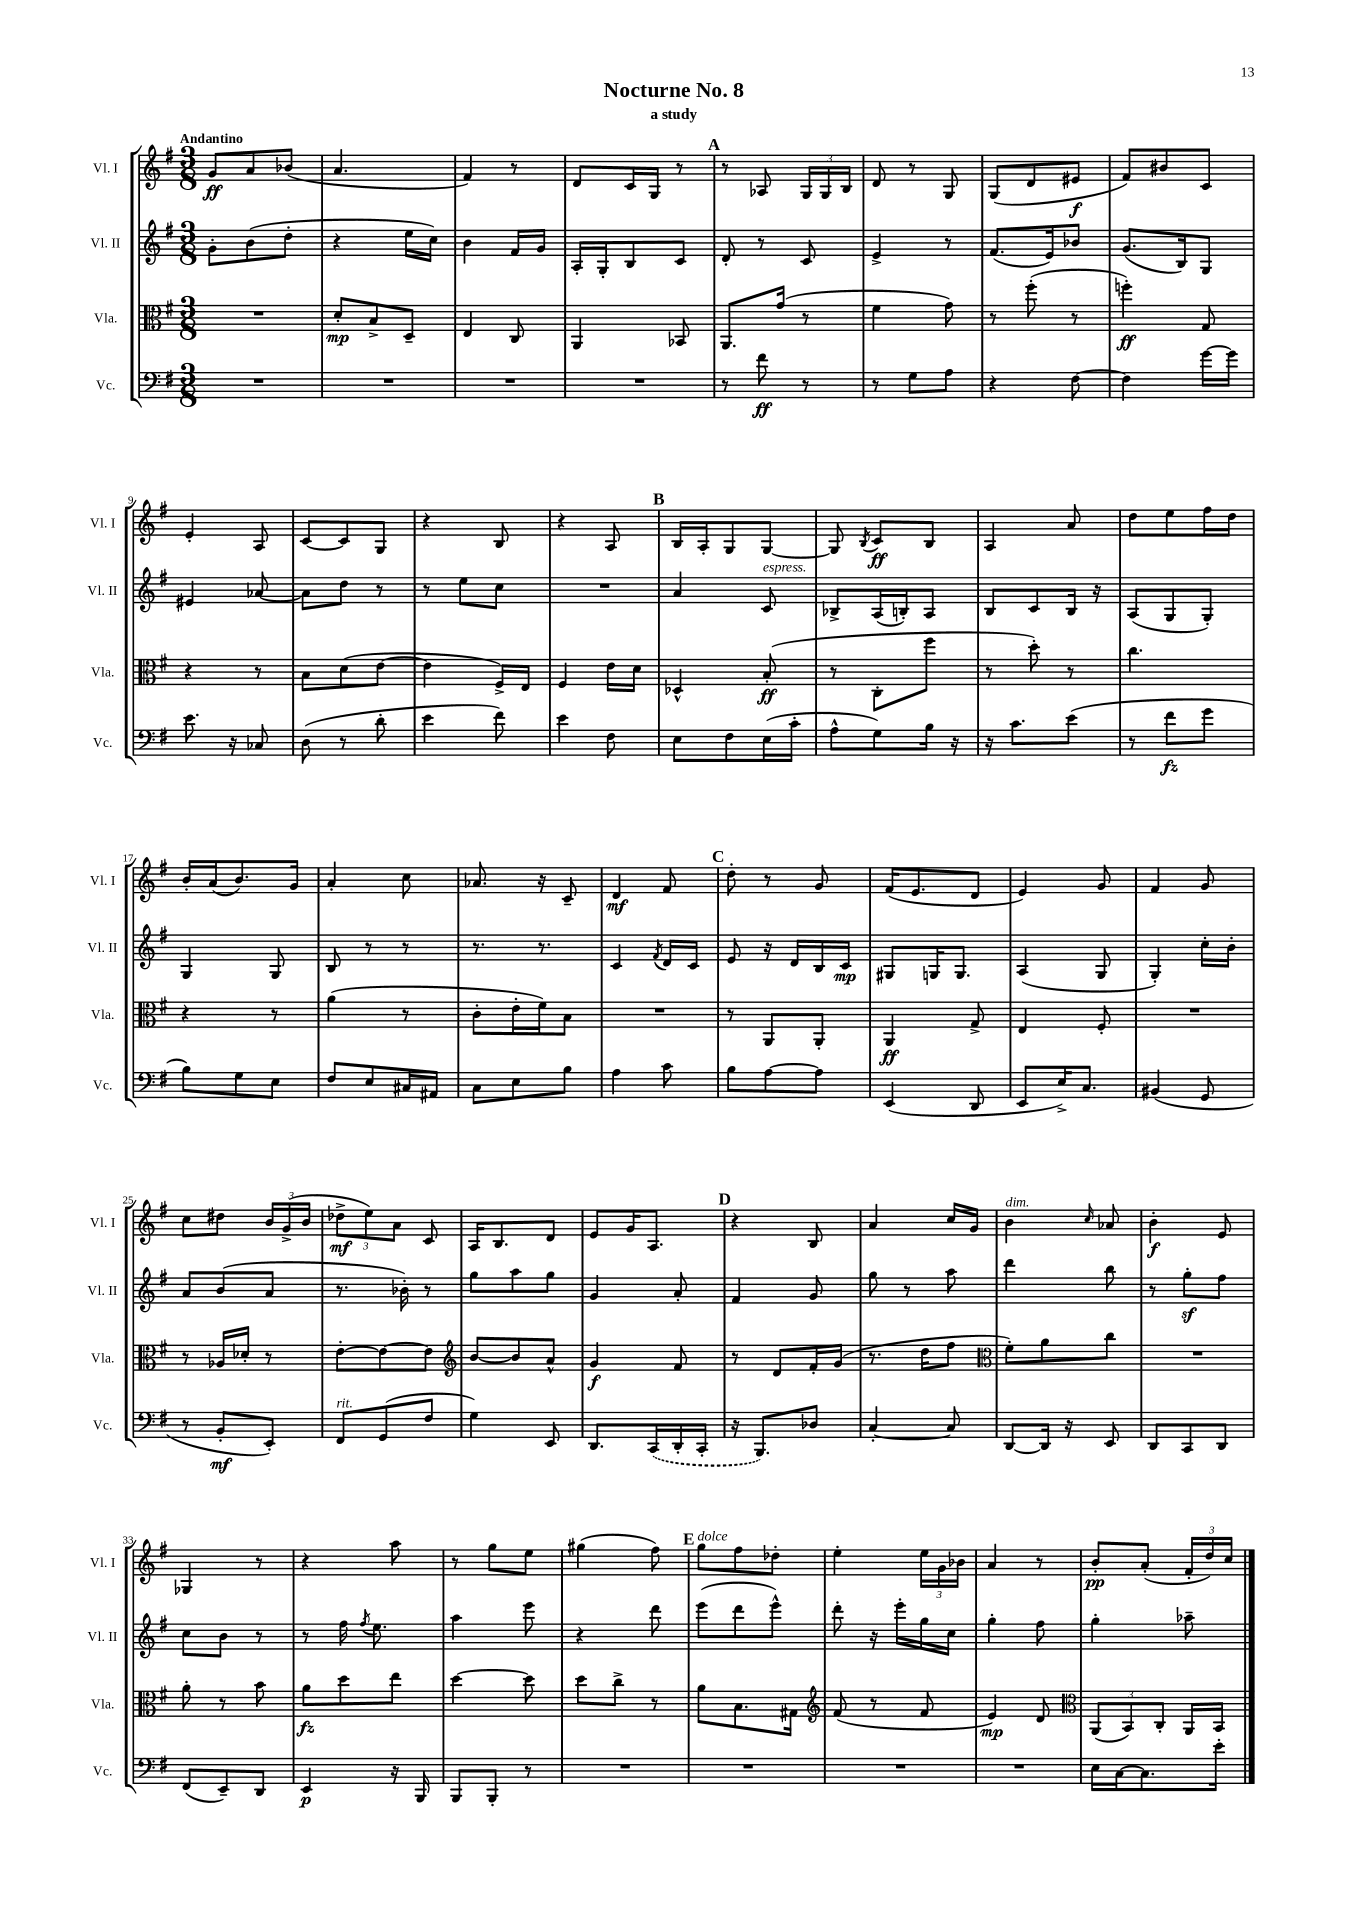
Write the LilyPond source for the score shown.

\header { title = "Nocturne No. 8" subtitle = "a study" }
<<
\new StaffGroup <<
\new Staff = "s0" \with { instrumentName = "Vl. I" shortInstrumentName = "Vl. I" } {
    \clef treble \key g \major \numericTimeSignature \time 3/8 \tempo "Andantino"
    \autoBeamOff g'8[\ff a'8 bes'8]( |
    a'4. |
    fis'4) r8 |
    d'8[ c'16 g16] r8 |
    \mark \markup { \bold "A" } r8 aes8 \tuplet 3/2 { g16[ g16 b16] } |
    d'8 r8 g8 |
    g8[( d'8 eis'8]\f |
    fis'8[) bis'8 c'8] |
    e'4-. a8 |
    c'8[~ c'8 g8] |
    r4 b8 |
    r4 a8 |
    \mark \markup { \bold "B" } b16[ a16-. g8 g8]~ |
    g8 \acciaccatura { b8 } c'8[\ff b8] |
    a4 a'8 |
    d''8[ e''8 fis''16 d''16] |
    b'16[-. a'16( b'8.) g'16] |
    a'4-. c''8 |
    aes'8. r16 c'8-- |
    d'4\mf fis'8 |
    \mark \markup { \bold "C" } d''8-. r8 g'8 |
    fis'16[( e'8. d'8] |
    e'4) g'8 |
    fis'4 g'8 |
    c''8[ dis''8] \tuplet 3/2 { b'16[ g'16->( b'16] } |
    \tuplet 3/2 { des''8[->\mf e''8) a'8] } c'8 |
    a16[ b8. d'8] |
    e'8[ g'16 a8.] |
    \mark \markup { \bold "D" } r4 b8 |
    a'4 c''16[ g'16] |
    b'4^\markup { \italic "dim." } \grace { c''16 } aes'8 |
    b'4-.\f e'8 |
    ges4 r8 |
    r4 a''8 |
    r8 g''8[ e''8] |
    gis''4( fis''8) |
    \mark \markup { \bold "E" } g''8[^\markup { \italic "dolce" } fis''8 des''8]-. |
    e''4-. \tuplet 3/2 { e''16[ g'16 bes'16] } |
    a'4 r8 |
    b'8[-.\pp a'8]-.( \tuplet 3/2 { fis'16[-. d''16) c''16] } \bar "|." |
}
\new Staff = "s1" \with { instrumentName = "Vl. II" shortInstrumentName = "Vl. II" } {
    \clef treble \key g \major \numericTimeSignature \time 3/8
    \autoBeamOff g'8[-. b'8( d''8]-. |
    r4 e''16[ c''16]) |
    b'4 fis'16[ g'16] |
    a16[-. g16-. b8 c'8] |
    \mark \markup { \bold "A" } d'8-. r8 c'8 |
    e'4-> r8 |
    fis'8.[( e'16) bes'8] |
    g'8.[( b16) g8] |
    eis'4 aes'8~ |
    aes'8[ d''8] r8 |
    r8 e''8[ c''8] |
    R4. |
    \mark \markup { \bold "B" } a'4 c'8^\markup { \italic "espress." } |
    bes8[-> a16( b16-.) a8] |
    b8[ c'8 b16] r16 |
    a8[( g8 g8]-.) |
    g4 g8 |
    b8 r8 r8 |
    r8. r8. |
    c'4 \acciaccatura { fis'8 } d'16[ c'16] |
    \mark \markup { \bold "C" } e'8 r16 d'16[ b16 c'16]\mp |
    gis8[ g16 g8.] |
    a4( g8 |
    g4-.) c''16[-. b'16]-. |
    a'8[ b'8( a'8] |
    r8. bes'16-.) r8 |
    g''8[ a''8 g''8] |
    g'4 a'8-. |
    \mark \markup { \bold "D" } fis'4 g'8 |
    g''8 r8 a''8 |
    d'''4 b''8 |
    r8 g''8[-.\sf fis''8] |
    c''8[ b'8] r8 |
    r8 fis''16 \acciaccatura { fis''8 } e''8. |
    a''4 e'''8 |
    r4 d'''8 |
    \mark \markup { \bold "E" } e'''8[( d'''8 e'''8]-^) |
    d'''8-. r16 e'''16[-. g''16 c''16] |
    g''4-. fis''8 |
    g''4-. aes''8-- \bar "|." |
}
\new Staff = "s2" \with { instrumentName = "Vla." shortInstrumentName = "Vla." } {
    \clef alto \key g \major \numericTimeSignature \time 3/8
    \autoBeamOff R4. |
    d'8[-.\mp b8-> d8]-- |
    e4 c8 |
    a,4 bes,8 |
    \mark \markup { \bold "A" } a,8.[ g'16]( r8 |
    fis'4 g'8) |
    r8 fis''8-.( r8 |
    f''4-.\ff) g8 |
    r4 r8 |
    b8[ d'8( e'8]~ |
    e'4 fis16[->) e16] |
    fis4 e'16[ d'16] |
    \mark \markup { \bold "B" } des4-^ b8-.\ff( |
    r8 c8[-. fis''8] |
    r8 d''8-.) r8 |
    c''4. |
    r4 r8 |
    a'4( r8 |
    c'8[-. e'16-. fis'16) b8] |
    R4. |
    \mark \markup { \bold "C" } r8 a,8[ a,8]-. |
    a,4\ff g8-> |
    e4 fis8-. |
    R4. |
    r8 aes16[ des'16]-. r8 |
    e'8[~-. e'8~ e'8] |
    \clef treble b'8[~ b'8 a'8]-^ |
    g'4\f fis'8 |
    \mark \markup { \bold "D" } r8 d'8[ fis'16-. g'16]( |
    r8. d''16[ fis''8] |
    \clef alto fis'8[-.) a'8 c''8] |
    R4. |
    a'8-. r8 b'8 |
    a'8[\fz d''8 e''8] |
    d''4~ d''8 |
    d''8[ c''8]-> r8 |
    \mark \markup { \bold "E" } a'8[ b8. gis16] |
    \clef treble fis'8( r8 fis'8 |
    e'4\mp) d'8 |
    \clef alto \tuplet 3/2 { a,8[( b,8) c8]-. } a,16[ b,16] \bar "|." |
}
\new Staff = "s3" \with { instrumentName = "Vc." shortInstrumentName = "Vc." } {
    \clef bass \key g \major \numericTimeSignature \time 3/8
    \autoBeamOff R4. |
    R4. |
    R4. |
    R4. |
    \mark \markup { \bold "A" } r8 fis'8\ff r8 |
    r8 g8[ a8] |
    r4 fis8~ |
    fis4 g'16[~ g'16] |
    e'8. r16 ces8 |
    d8( r8 d'8-. |
    e'4 fis'8) |
    e'4 fis8 |
    \mark \markup { \bold "B" } e8[ fis8 e16( c'16]-. |
    a8[-^ g8) b16] r16 |
    r16 c'8.[ e'8]( |
    r8 fis'8[\fz g'8] |
    b8[) g8 e8] |
    fis8[ e8 cis16 ais,16] |
    c8[ e8 b8] |
    a4 c'8 |
    \mark \markup { \bold "C" } b8[ a8~ a8] |
    e,4( d,8 |
    e,8[ e16->) c8.] |
    bis,4( g,8 |
    r8 b,8[-.\mf e,8]-.) |
    fis,8[^\markup { \italic "rit." } g,8( fis8] |
    g4) e,8 |
    d,8.[ \once \slurDashed c,16( d,16-. c,16]-. |
    \mark \markup { \bold "D" } r16 b,,8.[) des8] |
    c4~-. c8 |
    d,8[~ d,16] r16 e,8 |
    d,8[ c,8 d,8] |
    fis,8[( e,8--) d,8] |
    e,4\p r16 b,,16 |
    b,,8[ b,,8]-. r8 |
    R4. |
    \mark \markup { \bold "E" } R4. |
    R4. |
    R4. |
    e16[ c16~ c8. e'16]-. \bar "|." |
}
>>
>>
